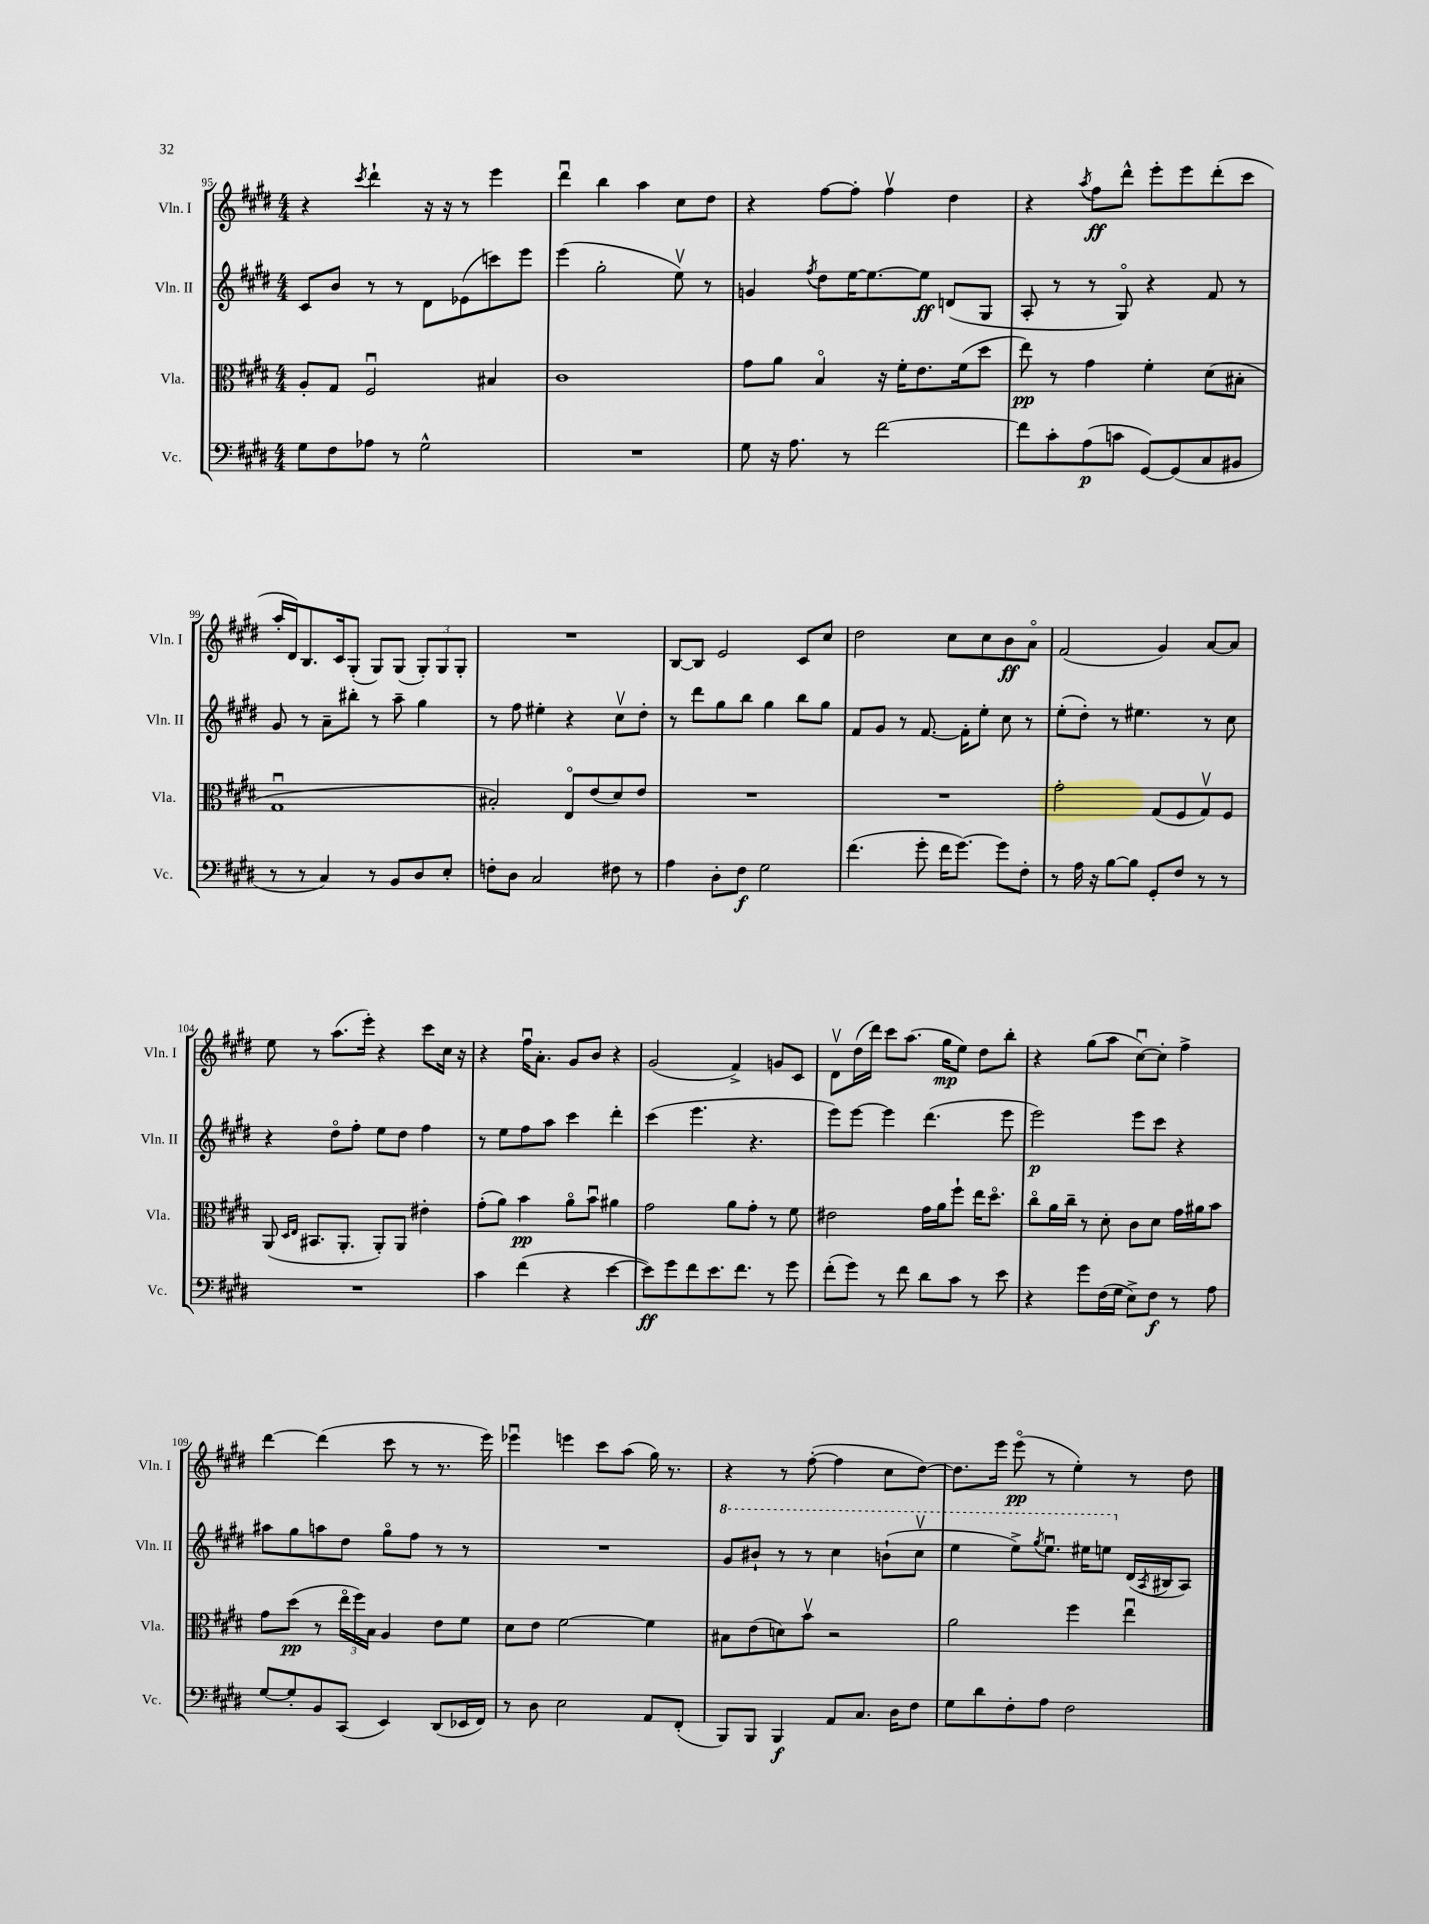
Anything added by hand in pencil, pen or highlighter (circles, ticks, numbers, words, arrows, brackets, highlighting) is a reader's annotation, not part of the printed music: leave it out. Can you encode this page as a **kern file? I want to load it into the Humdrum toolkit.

**kern	**dynam	**kern	**dynam	**kern	**dynam	**kern	**dynam
*part4	*part4	*part3	*part3	*part2	*part2	*part1	*part1
*staff4	*staff4	*staff3	*staff3	*staff2	*staff2	*staff1	*staff1
*I"Vc.	*	*I"Vla.	*	*I"Vln. II	*	*I"Vln. I	*
*I'Vc.	*	*I'Vla.	*	*I'Vln. II	*	*I'Vln. I	*
*clefF4	*	*clefC3	*	*clefG2	*	*clefG2	*
*k[f#c#g#d#]	*	*k[f#c#g#d#]	*	*k[f#c#g#d#]	*	*k[f#c#g#d#]	*
*M4/4	*	*M4/4	*	*M4/4	*	*M4/4	*
=95	=95	=95	=95	=95	=95	=95	=95
8G#\L	.	8A'/L	.	8c#/L	.	4r	.
8F#\	.	8G#/J	.	8b/J	.	.	.
.	.	.	.	.	.	8qccc#/	.
8A-X\J	.	2F#u/	.	8r	.	4ddd#`\	.
8r	.	.	.	8r	.	.	.
2G#^^\	.	.	.	8d#\L	.	16r	.
.	.	.	.	.	.	16r	.
.	.	.	.	(8e-X\	.	8r	.
.	.	4B#X/	.	8cccn\)	.	4eee\	.
.	.	.	.	8eee\J	.	.	.
=96	=96	=96	=96	=96	=96	=96	=96
1r	.	1c#	.	(4eee\	.	4ddd#u\	.
.	.	.	.	2gg#'\	.	4bb\	.
.	.	.	.	.	.	4aa\	.
.	.	.	.	8eev\)	.	8cc#\L	.
.	.	.	.	8r	.	8dd#\J	.
=97	=97	=97	=97	=97	=97	=97	=97
8G#\	.	8g#\L	.	4gn/	.	4r	.
16r	.	8a\J	.	.	.	.	.
8.A\	.	.	.	.	.	.	.
.	.	.	.	8qff#/	.	.	.
.	.	4B/	.	8dd#\L	.	[8ff#\L	.
8r	.	.	.	[16ee\K	.	8ff#'\J]	.
.	.	.	.	8.ee\_	.	.	.
[2f#\	.	16r	.	.	.	4ff#v\	.
.	.	16f#'\KL	.	.	.	.	.
.	.	8.e\	.	8ee\J]	ff	.	.
.	.	.	.	(8dn/L	.	4dd#\	.
.	.	(16f#\k	.	.	.	.	.
.	.	8dd#\J	.	8G#/J	.	.	.
=98	=98	=98	=98	=98	=98	=98	=98
8f#\L]	.	8ee\)	pp	8A'/	.	4r	.
8c#'\	.	8r	.	8r	.	.	.
.	.	.	.	.	.	8qaa/	.
(8A\	p	4g#\	.	8r	.	8ff#\L	ff
8cn\J	.	.	.	8G#/)	.	8ddd#^^\J	.
[8GG#/L)	.	4f#'\	.	4r	.	8eee'\L	.
(8GG#/]	.	.	.	.	.	8eee\	.
8C#/	.	(8d#\L	.	8f#/	.	(8ddd#'\	.
8BB#X/J	.	8B#X'\J	.	8r	.	8ccc#\J	.
!!LO:LB:g=z
=99	=99	=99	=99	=99	=99	=99	=99
8r	.	1G#u	.	8g#/	.	16aa'/LL	.
.	.	.	.	.	.	16d#/J)	.
8r	.	.	.	8r	.	8.B/	.
4C#/)	.	.	.	8a~\L	.	.	.
.	.	.	.	.	.	16c#/k	.
.	.	.	.	8bb#X'\J	.	(8G#'/J	.
8r	.	.	.	8r	.	8G#/L)	.
8BB/L	.	.	.	8aa~\	.	(8G#/J	.
8D#/	.	.	.	4gg#\	.	12G#'/L)	.
.	.	.	.	.	.	12G#/	.
8E'/J	.	.	.	.	.	.	.
.	.	.	.	.	.	12G#'/J	.
=100	=100	=100	=100	=100	=100	=100	=100
8Fn'\L	.	2B#X'/)	.	8r	.	1r	.
8D#\J	.	.	.	8ff#\	.	.	.
2C#/	.	.	.	4ee#X'\	.	.	.
.	.	8E/L	.	4r	.	.	.
.	.	(8e/	.	.	.	.	.
8F#X\	.	8d#/)	.	8cc#v\L	.	.	.
8r	.	8e/J	.	8dd#'\J	.	.	.
=101	=101	=101	=101	=101	=101	=101	=101
4A\	.	1r	.	8r	.	[8B/L	.
.	.	.	.	8ddd#\L	.	8B/J]	.
8D#'\L	.	.	.	8gg#\	.	2e/	.
8F#\J	f	.	.	8bb\J	.	.	.
2G#\	.	.	.	4gg#\	.	.	.
.	.	.	.	8bb\L	.	8c#/L	.
.	.	.	.	8gg#\J	.	8cc#/J	.
=102	=102	=102	=102	=102	=102	=102	=102
(4.f#\	.	1r	.	8f#/L	.	2dd#\	.
.	.	.	.	8g#/J	.	.	.
.	.	.	.	8r	.	.	.
8g#'\	.	.	.	[8.f#/	.	.	.
16f#\KL	.	.	.	.	.	8cc#\L	.
[8.g#\J)	.	.	.	16f#'\KL]	.	.	.
.	.	.	.	8ee'\J	.	8cc#\	.
8g#\L]	.	.	.	8cc#\	.	8b\	ff
8F#'\J	.	.	.	8r	.	8a\J	.
=103	=103	=103	=103	=103	=103	=103	=103
8r	.	2g#'\	.	(8ee'\L	.	(2f#/	.
16A\	.	.	.	8dd#'\J)	.	.	.
16r	.	.	.	.	.	.	.
[8B\L	.	.	.	8r	.	.	.
8B\J]	.	.	.	4.ee#X\	.	.	.
8GG#'/L	.	(8G#/L	.	.	.	4g#/)	.
8F#/J	.	8F#/	.	.	.	.	.
8r	.	8G#v/)	.	8r	.	[8a/L	.
8r	.	8F#/J	.	8cc#\	.	8a/J]	.
!!LO:LB:g=z
=104	=104	=104	=104	=104	=104	=104	=104
1r	.	(8AA/	.	4r	.	8ee\	.
.	.	16qqD#/LL	.	.	.	.	.
.	.	16qqE/JJ	.	.	.	.	.
.	.	8.BB#X/L	.	.	.	8r	.
.	.	.	.	8dd#\L	.	(8.aa\L	.
.	.	8.AA'/J	.	.	.	.	.
.	.	.	.	8ff#'\J	.	.	.
.	.	.	.	.	.	16eee'\Jk)	.
.	.	8AA'/L)	.	8ee\L	.	4r	.
.	.	8AA/J	.	8dd#\J	.	.	.
.	.	4e#X'\	.	4ff#\	.	8ccc#\L	.
.	.	.	.	.	.	16cc#\Jk	.
.	.	.	.	.	.	16r	.
=105	=105	=105	=105	=105	=105	=105	=105
4c#\	.	(8g#'\L	.	8r	.	4r	.
.	.	8a\J)	.	8ee\L	.	.	.
(4f#\	.	4b\	pp	8ff#\	.	16ff#u\KL	.
.	.	.	.	.	.	8.a'\J	.
.	.	.	.	8aa\J	.	.	.
4r	.	8a\L	.	4ccc#\	.	8g#/L	.
.	.	8bu\J	.	.	.	8b/J	.
[4e\	.	4a#X\	.	4ddd#'\	.	4r	.
=106	=106	=106	=106	=106	=106	=106	=106
8e\L])	ff	2g#\	.	(4ccc#\	.	(2g#/	.
8g#\	.	.	.	.	.	.	.
8f#\	.	.	.	4.eee\	.	.	.
8.e\	.	.	.	.	.	.	.
.	.	8a\L	.	.	.	4f#^/)	.
8.f#\J	.	.	.	.	.	.	.
.	.	8g#'\J	.	4.r	.	.	.
8r	.	8r	.	.	.	8gn/L	.
8g#\	.	8f#\	.	.	.	8c#/J	.
=107	=107	=107	=107	=107	=107	=107	=107
(8f#'\L	.	2e#X\	.	8eee\L)	.	8d#v\L	.
8g#\J)	.	.	.	[8eee\J	.	(16dd#\L	.
.	.	.	.	.	.	16ddd#\JJ)	.
8r	.	.	.	4eee\]	.	8ccc#\L	.
8f#\	.	.	.	.	.	(8.aa\J	.
8d#\L	.	16g#\LL	.	(4.ddd#\	.	.	.
.	.	16a\J	.	.	.	16gg#\KL	mp
8c#\J	.	8ff#`\J	.	.	.	8ee\J)	.
8r	.	16ee\KL	.	.	.	8dd#\L	.
.	.	8.dd#\J	.	.	.	.	.
8e\	.	.	.	8eee\	.	8bb'\J	.
=108	=108	=108	=108	=108	=108	=108	=108
4r	.	8cc#\L	.	2eee\)	p	4r	.
.	.	16a\L	.	.	.	.	.
.	.	16cc#~\JJ	.	.	.	.	.
8g#\L	.	8r	.	.	.	(8gg#\L	.
(16F#\L	.	8d#'\	.	.	.	8aa\J	.
16G#\JJ	.	.	.	.	.	.	.
8E^\L)	.	8c#\L	.	8eee\L	.	[8cc#u\L)	.
8F#\J	f	8d#\J	.	8ccc#\J	.	8cc#'\J]	.
8r	.	16g#\LL	.	4r	.	4ff#^\	.
.	.	16a#X\J	.	.	.	.	.
8A\	.	8b\J	.	.	.	.	.
!!LO:LB:g=z
=109	=109	=109	=109	=109	=109	=109	=109
[8G#/L	.	8g#\L	.	8aa#X\L	.	[4ddd#\	.
8G#'/]	.	(8dd#\J	pp	8gg#\	.	.	.
8BB/	.	8r	.	8aan\	.	(4ddd#\]	.
(8CC#/J	.	24ee\LL	.	8dd#\J	.	.	.
.	.	24ff#\)	.	.	.	.	.
.	.	24B\JJ	.	.	.	.	.
4EE/)	.	4A/	.	8gg#\L	.	8ccc#\	.
.	.	.	.	8ff#\J	.	8r	.
(8DD#/L	.	8e\L	.	8r	.	8.r	.
16EE-X/L	.	8f#\J	.	8r	.	.	.
16FF#/JJ)	.	.	.	.	.	16eee\)	.
=110	=110	=110	=110	=110	=110	=110	=110
8r	.	8d#\L	.	1r	.	4eee-Xu\	.
8D#\	.	8e\J	.	.	.	.	.
2E\	.	[2f#\	.	.	.	4eeen\	.
.	.	.	.	.	.	8ccc#\L	.
.	.	.	.	.	.	(8aa\J	.
8AA/L	.	4f#\]	.	.	.	16gg#\)	.
.	.	.	.	.	.	8.r	.
(8FF#'/J	.	.	.	.	.	.	.
=111	=111	=111	=111	=111	=111	=111	=111
*	*	*	*	*8va	*	*	*
8BBB/L)	.	8B#X\L	.	8gg#/L	.	4r	.
8BBB/J	.	(8e\	.	8bb#X`/J	.	.	.
4BBB/	f	8dn\)	.	8r	.	8r	.
.	.	8bv\J	.	8r	.	([8ff#'\	.
8AA/L	.	2r	.	4ccc#\	.	4ff#\]	.
8.C#/J	.	.	.	.	.	.	.
.	.	.	.	(8bbn`\L	.	8cc#\L	.
16D#\KL	.	.	.	.	.	.	.
8F#\J	.	.	.	8ccc#v\J	.	[8dd#\J)	.
=112	=112	=112	=112	=112	=112	=112	=112
8G#\L	.	2a\	.	4eee\	.	8.dd#\L]	.
8d#\	.	.	.	.	.	.	.
.	.	.	.	.	.	16eee\Jk	.
8F#'\	.	.	.	8eee^\L)	.	(8eee\	pp
.	.	.	.	8qggg#/	.	.	.
8A\J	.	.	.	8.eeeu\J	.	8r	.
2F#\	.	4ff#\	.	.	.	4ee'\)	.
.	.	.	.	16eee#X\KL	.	.	.
.	.	.	.	8eeen\J	.	.	.
*	*	*	*	*X8va	*	*	*
.	.	4eeu\	.	(16d#/LL	.	8r	.
.	.	.	.	8qA/	.	.	.
.	.	.	.	16B#X/J	.	.	.
.	.	.	.	8A/J)	.	8dd#\	.
==	==	==	==	==	==	==	==
*-	*-	*-	*-	*-	*-	*-	*-
